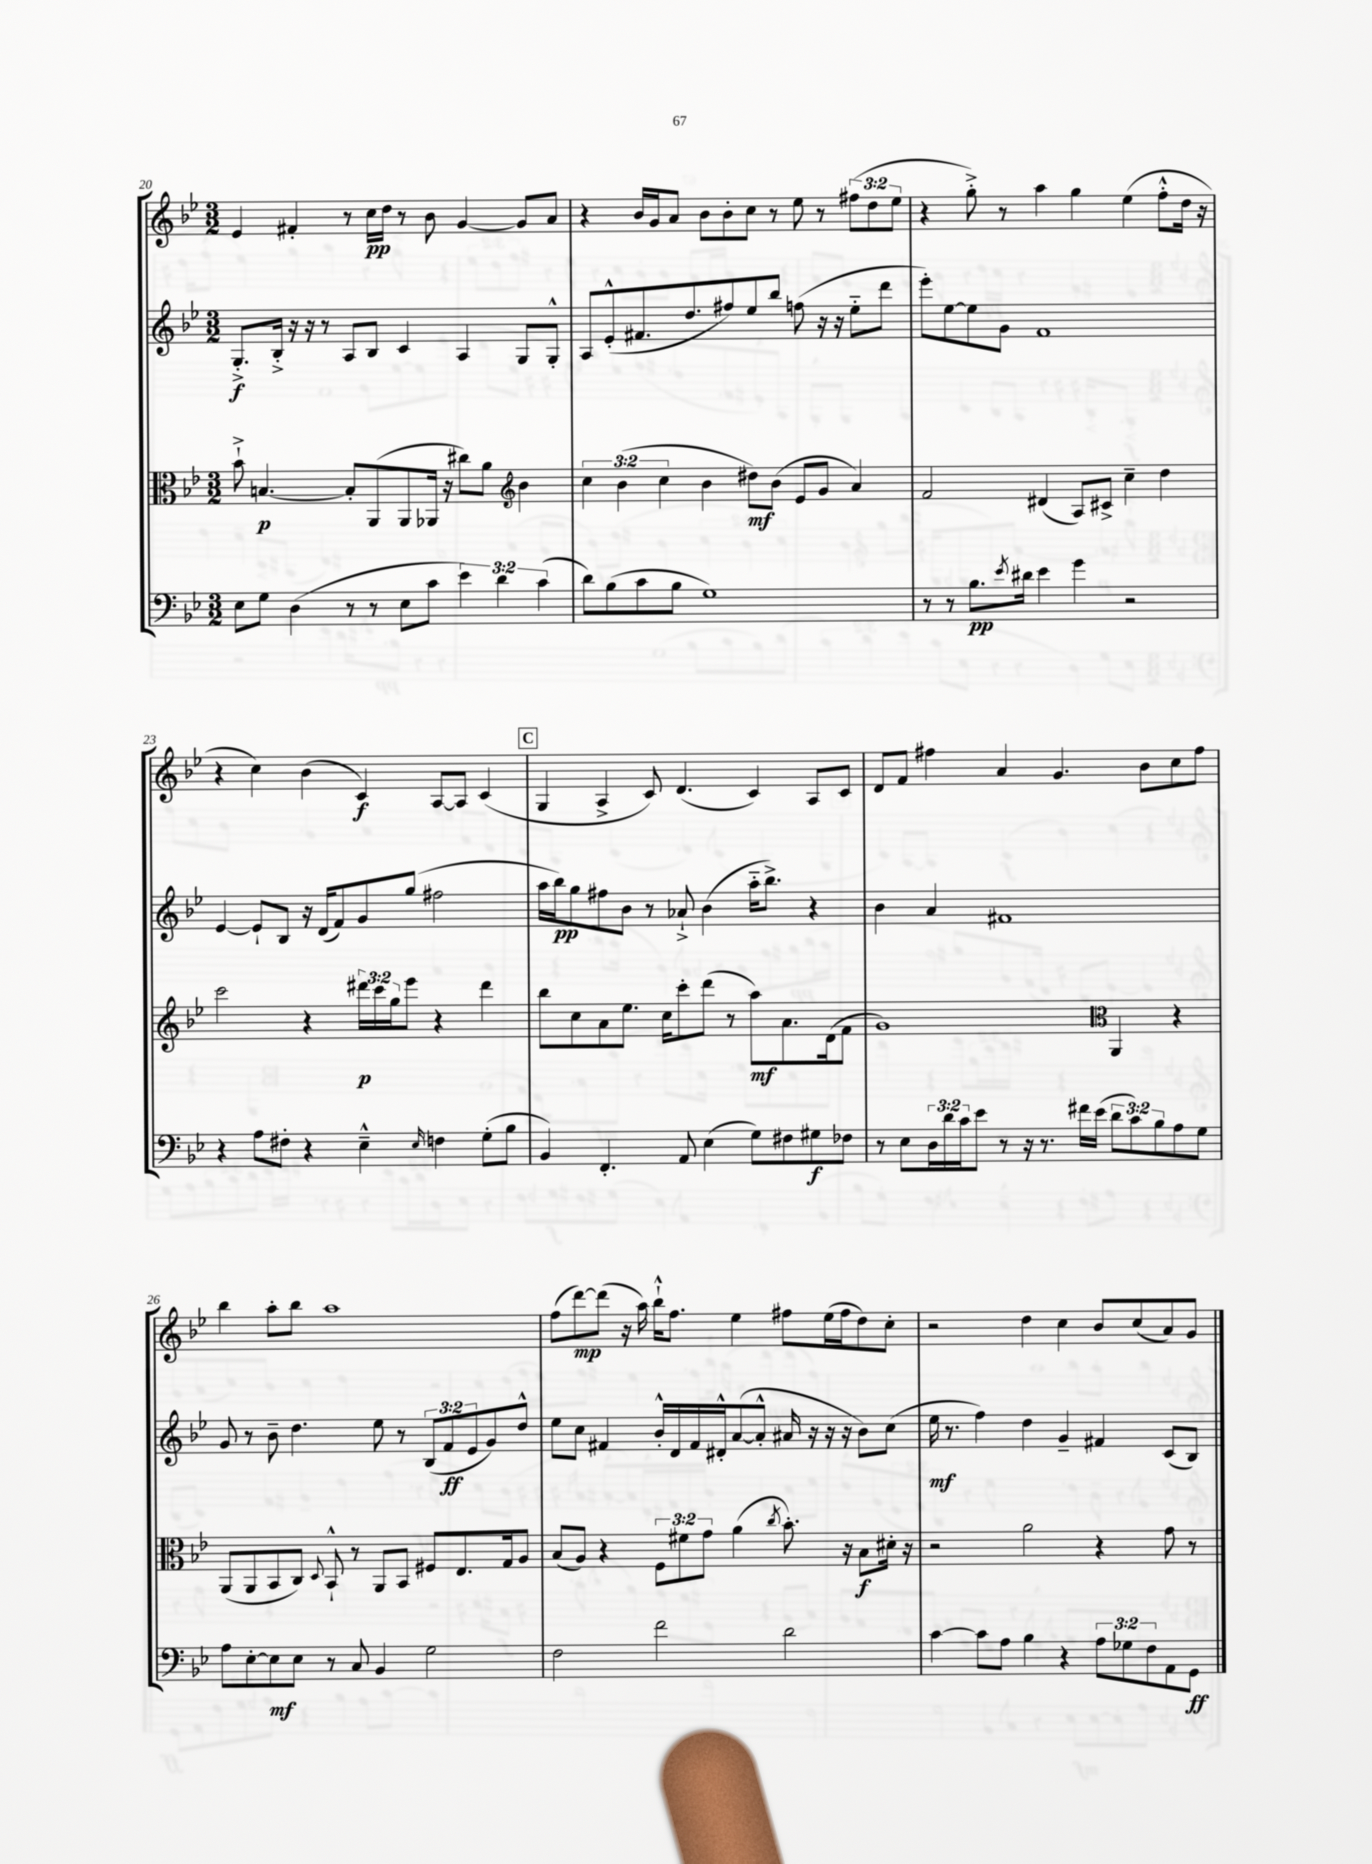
<<
\new StaffGroup <<
\new Staff = "s0" {
    \clef treble \key bes \major \numericTimeSignature \time 3/2 \override Staff.TupletNumber.text = #tuplet-number::calc-fraction-text
    ees'4 fis'4-. r8 c''16\pp d''16 r8 bes'8 g'4~ g'8 a'8 |
    r4 bes'16 g'16 a'8 bes'8 bes'8-. c''8 r8 ees''8 r8 \tuplet 3/2 { fis''8( d''8 ees''8 } |
    r4 g''8-.->) r8 a''4 g''4 ees''4( f''8-.-^ d''16 r16 |
    r4 c''4) bes'4( c'4\f) a8~ a8 c'4( |
    \mark \markup { \box "C" } g4 a4-> c'8) d'4.( c'4) a8 c'8 |
    d'8 f'8 fis''4 a'4 g'4. bes'8 c''8 fis''8 |
    bes''4 a''8-. bes''8 a''1 |
    f''8( d'''8~\mp) d'''8( r16 a''16) bes''16-!-^ f''8. ees''4 fis''8 ees''16( fis''16 d''8) c''8-. |
    r2 d''4 c''4 bes'8 c''8( a'8) g'8 \bar "|." |
}
\new Staff = "s1" {
    \clef treble \key bes \major \numericTimeSignature \time 3/2 \override Staff.TupletNumber.text = #tuplet-number::calc-fraction-text
    g8.-.->\f bes16-.-> r16 r16 r8 a8 bes8 c'4 a4 g8 g8-.-^ |
    a8 ees'8-.-^( fis'8. d''8. fis''8) ees''8 bes''8 f''8( r16 r16 ees''8-_ d'''8 |
    ees'''8-.) ees''8~ ees''8 g'8 f'1 |
    ees'4~ ees'8-! bes8 r16 d'16( f'8) g'8 g''8( fis''2 |
    \mark \markup { \box "C" } a''16 bes''16\pp) g''8 fis''8 bes'8 r8 aes'8-!-> bes'4( a''16-_ bes''8.->) r4 |
    bes'4 a'4 fis'1 |
    g'8 r8 bes'8-- d''4. ees''8 r8 \tuplet 3/2 { bes8( f'8\ff ees'8 } g'8) d''8-^ |
    ees''8 c''8 fis'4 bes'16-.-^ d'16 fis'16 dis'16-.-^ a'8~( a'8-.-^ ais'16 r16 r16 r16 bes'8) c''8( |
    ees''16\mf r8. f''4) d''4 g'4-- fis'4 c'8( bes8) \bar "|." |
}
\new Staff = "s2" {
    \clef alto \key bes \major \numericTimeSignature \time 3/2 \override Staff.TupletNumber.text = #tuplet-number::calc-fraction-text
    bes'8-!-> b4.~\p b8-. a,8( a,8 aes,16 r16 cis''8) a'8 \clef treble bes'4 |
    \tuplet 3/2 { c''4 bes'4( c''4 } bes'4 dis''8\mf) bes'8( ees'8 g'8 a'4) |
    f'2 dis'4( a8) cis'8-> c''4-- d''4 |
    c'''2 r4 \tuplet 3/2 { dis'''16\p c'''16 g''16 } ees'''8 r4 dis'''4 |
    \mark \markup { \box "C" } bes''8 c''8 a'8 ees''8. c''16 c'''8-. d'''8( r8 a''8\mf) a'8. d'16( f'8 |
    g'1) \clef alto a,4 r4 |
    a,8( a,8 bes,8 c8) \appoggiatura { d8 } bes,8-!-^ r8 a,8 bes,8 fis8 ees8. g16 a8 |
    bes8( a8) r4 \tuplet 3/2 { f8 fis'8 g'8 } a'4( \acciaccatura { c''8 } bes'8.-.) r16 bes8\f dis'16-. r16 |
    r2 a'2 r4 g'8 r8 \bar "|." |
}
\new Staff = "s3" {
    \clef bass \key bes \major \numericTimeSignature \time 3/2 \override Staff.TupletNumber.text = #tuplet-number::calc-fraction-text
    ees8 g8 d4( r8 r8 ees8 c'8 \tuplet 3/2 { ees'4) d'4 c'4( } |
    d'8) bes8( c'8 bes8 g1) |
    r8 r8 bes8.\pp \acciaccatura { ees'8 } dis'16 ees'4 g'4 r2 |
    r4 a8 fis8-. r4 ees4---^ \grace { ees16 } f4 g8-.( bes8 |
    \mark \markup { \box "C" } bes,4) f,4.-. a,8 ees4( g8) fis8 gis8\f fes8 |
    r8 ees8 \tuplet 3/2 { d16 d'16 c'16 } ees'8 r8 r16 r8. fis'16 ees'16( \tuplet 3/2 { d'8 c'8) bes8 } a8 g8 |
    a8 ees8~-. ees8\mf ees8 r8 c8 bes,4 g2 |
    f2 f'2 d'2 |
    c'4~ c'8 a8 bes4 r4 \tuplet 3/2 { a8 ges8 f8 } a,8 g,8\ff \bar "|." |
}
>>
>>
\layout { \context { \Score currentBarNumber = #20 } }
